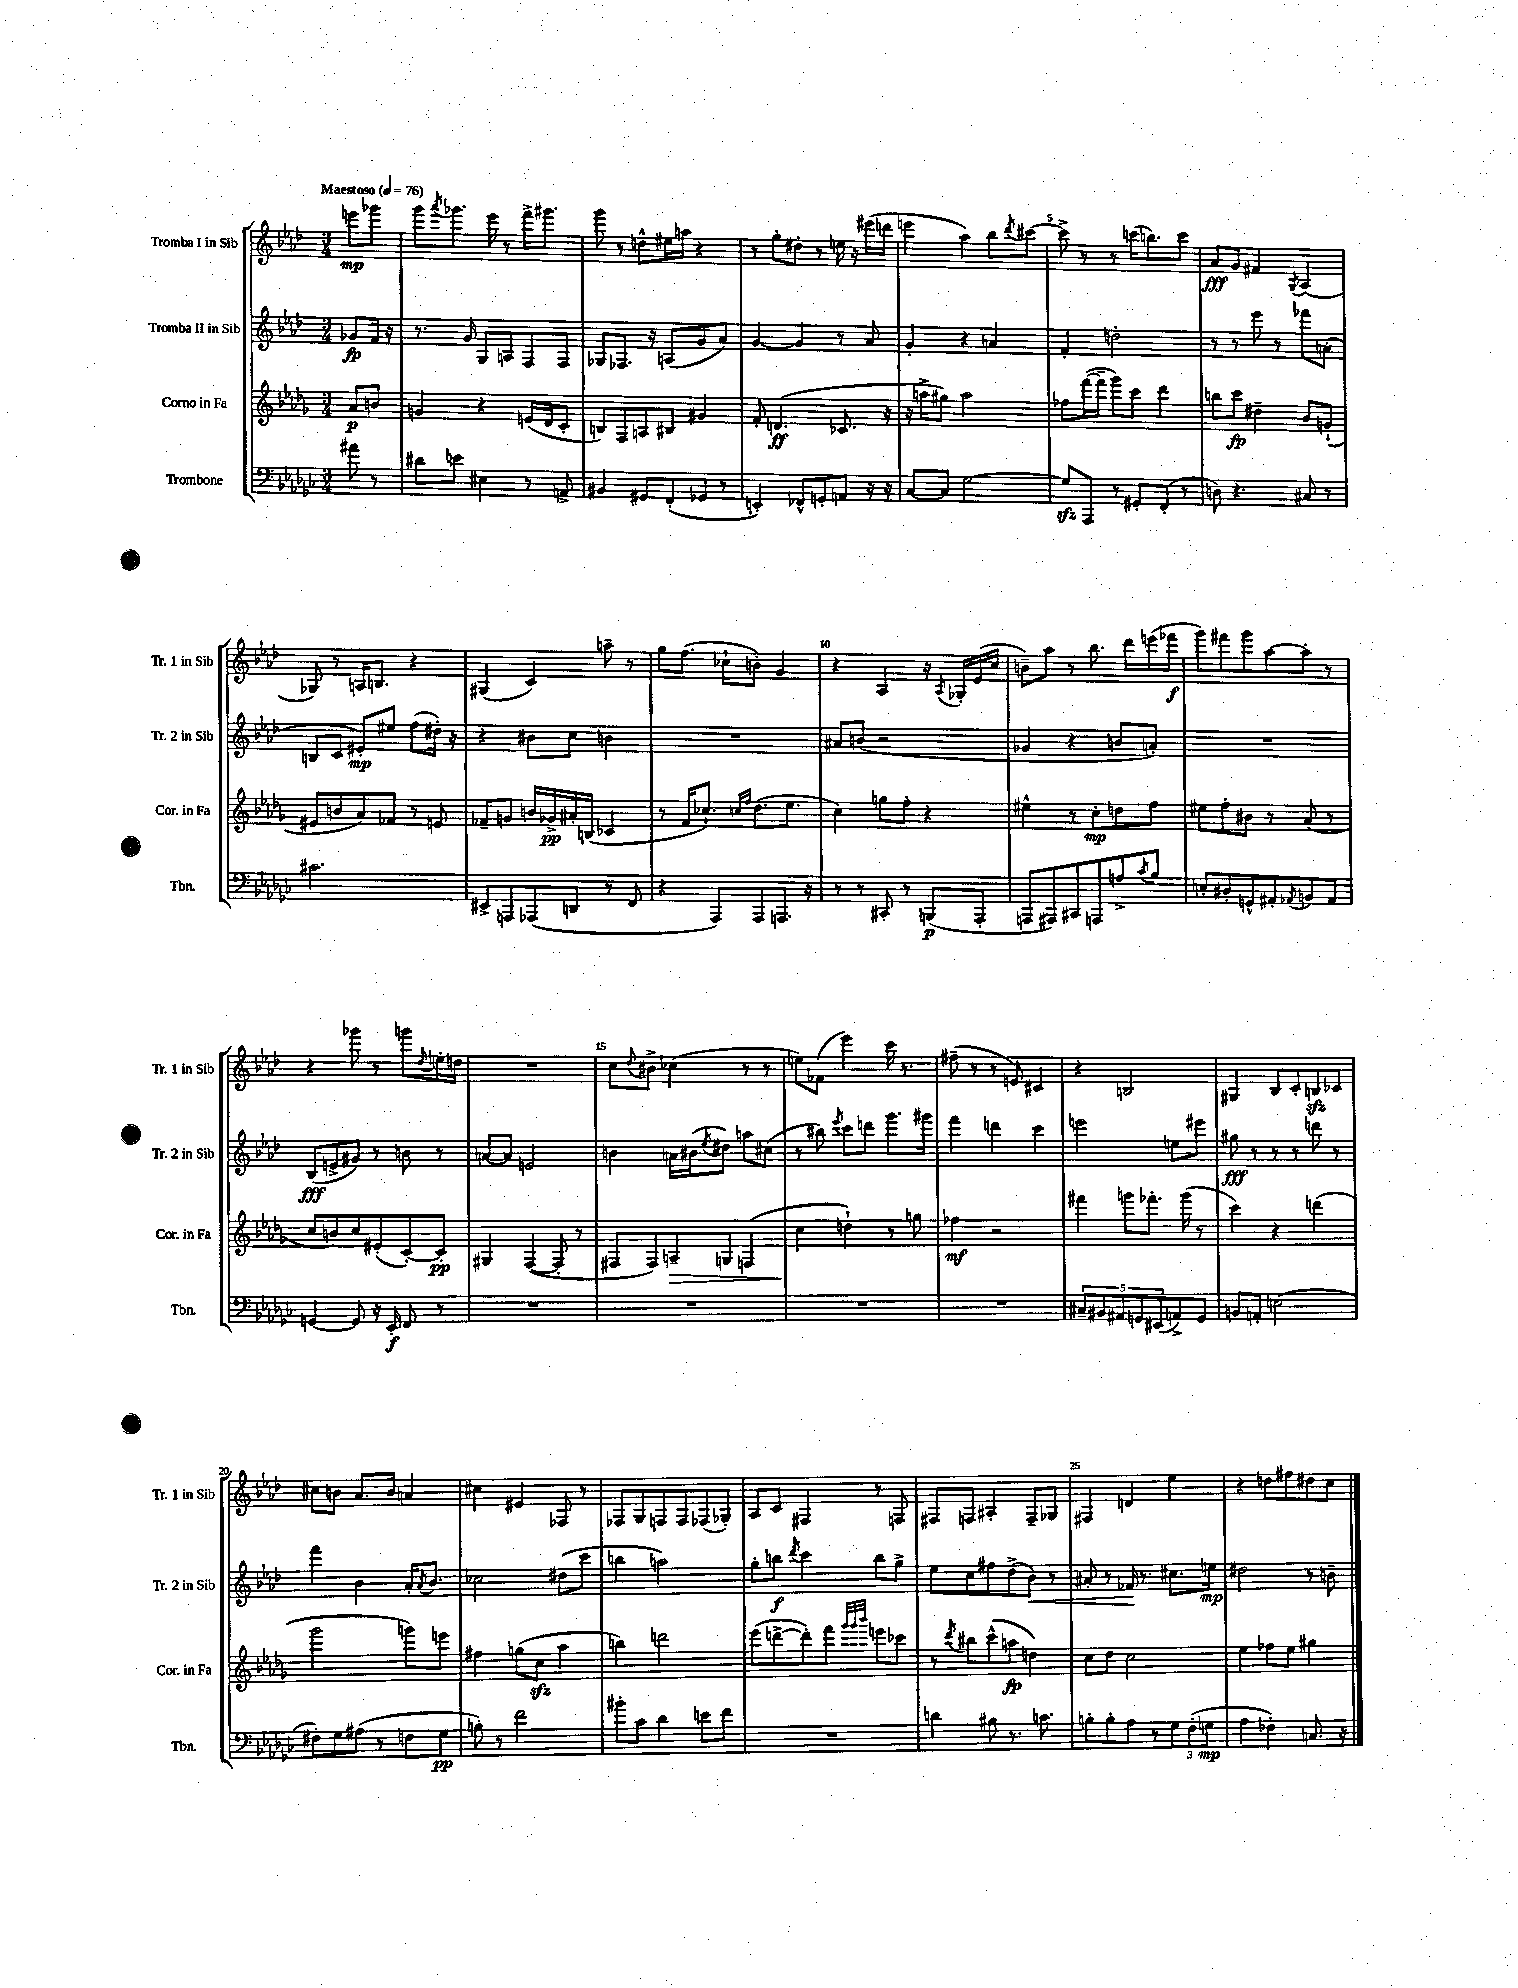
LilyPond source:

<<
\new StaffGroup <<
\new Staff = "s0" \with { instrumentName = "Tromba I in Sib" shortInstrumentName = "Tr. 1 in Sib" } {
    \clef treble \key aes \major \numericTimeSignature \time 3/4 \partial 4 \tempo "Maestoso" 4 = 76
    e'''8\mp ges'''8 |
    g'''8 \acciaccatura { aes'''8 } ges'''8. ees'''16 r8 f'''16-> gis'''8. |
    g'''8 r8 d''8-^ eis''16 a''16 r4 |
    r8 g''8-. dis''8-. r8 e''16 r16 eis'''16( d'''16 |
    e'''4 aes''4) bes''8 \acciaccatura { des'''8 } cis'''8~ |
    cis'''8-> r8 r8 c'''16( b''8.) c'''8 |
    aes'8\fff g'8 fis'4 \acciaccatura { g8 } aes4( |
    ges8) r8 a16 b8. r4 |
    gis4( c'4) a''8-- r8 |
    g''8 f''8.( ces''16-! b'8-.) g'4 |
    r4 aes4 r16 \acciaccatura { aes8 } ges16-. ees'16( c''16 |
    b'8--) aes''8 r8 bes''8. des'''16 e'''16( fes'''16\f |
    g'''8) fis'''8 g'''8 aes''8~ aes''8-. r8 |
    r4 ges'''8 r8 g'''8 \appoggiatura { des''8 } e''16-. d''16 |
    R2. |
    c''8 \appoggiatura { des''8 } bis'8-> ces''4( r8 r8 |
    e''8) fes'8( ees'''4) c'''16 r8. |
    fis''8--( r8 r8 e'8) cis'4 |
    r4 b2 |
    gis4 bes8 c'8-. b8\sfz ces'8 |
    cis''8 b'8 aes'8. b'16 a'4 |
    cis''4 eis'4 fes8 r8 |
    fes8 g8 f8 f8 fes8( ges8-.) |
    aes8 c'8 fis4 r8 f8 |
    fis8 f8 ais4-. f8-- ges8 |
    fis4 d'4 ees''4 |
    r4 d''8 fis''8 dis''8 c''8 \bar "|." |
}
\new Staff = "s1" \with { instrumentName = "Tromba II in Sib" shortInstrumentName = "Tr. 2 in Sib" } {
    \clef treble \key aes \major \numericTimeSignature \time 3/4 \partial 4
    ges'8\fp f'16 r16 |
    r8. g'16 g8 a8 f8 f8 |
    ges8 fes8. r16 a8( g'8 aes'8) |
    g'4~ g'4 r8 aes'8 |
    g'4-. r4 a'4 |
    f'4-. d''2-. |
    r8 r8 ees'''8 r8 fes'''8 a'8-.( |
    b8 c'8 eis'8-.\mp) eis''8 f''8( dis''16-.) r16 |
    r4 bis'8 c''8 b'4 |
    R2. |
    ais'8 b'8( r2 |
    ges'4 r4 b'8 a'8-.) |
    R2. |
    bes8\fff( e'8-> gis'8) r8 b'8 r8 |
    a'8~ a'8 e'2 |
    b'4 a'16 bis'16( \acciaccatura { ees''8 } dis''8) a''8 cis''8( |
    r8 bis''8) \acciaccatura { ees'''8 } c'''8 d'''8 g'''8. gis'''16 |
    f'''4 d'''4 c'''4 |
    e'''2 e''8 eis'''8 |
    gis''8\fff r8 r8 r8 d'''8 r8 |
    f'''4 bes'4 aes'16-. \acciaccatura { aes'8 } bes'8. |
    ces''2 dis''8( c'''8 |
    b''4 a''2) |
    g''8-. b''8\f \acciaccatura { des'''8 } c'''4 b''8 g''8-> |
    ees''8 c''8 fis''8 des''8->( bes'8\<) r8 |
    ais'8-. r8 fes'16\! r8. cis''8. e''16\mp |
    dis''2 r8 b'8-- \bar "|." |
}
\new Staff = "s2" \with { instrumentName = "Corno in Fa" shortInstrumentName = "Cor. in Fa" } {
    \clef treble \key des \major \numericTimeSignature \time 3/4 \partial 4
    aes'8\p b'8 |
    g'4 r4 e'16( des'16 c'8-. |
    b8) f8 a8 bis8 gis'4 |
    f'8-. d'4.\ff( ces'8. r16 |
    r16 a''16-> gis''8) a''2 |
    fes''8 f'''16~( f'''16-- ges'''8) c'''8 des'''4 |
    b''8 c'''8\fp dis''4-- bes'8 g'8-!( |
    eis'8 b'8 aes'8) fes'8 r8 e'8 |
    fes'8-- g'8 b'16 ges'16->\pp ais'16-. b16( ces'4 |
    r8 f'16 ces''8.-!) \grace { c''16 f''16 } des''8.( ees''8. |
    c''4) g''8 f''8-. r4 |
    eis''4-^ r8 c''8-.\mp d''8 f''8 |
    eis''8 f''8-. bis'8 r8 aes'8( r8 |
    c''8 b'8) c''8 eis'8-.( c'8~-.) c'8-.\pp |
    gis4 f4~( f8-. r8 |
    fis8 fis8) a8--\> g8 f4( |
    c''4\! d''4-!) r8 g''8 |
    fes''4\mf r2 |
    fis'''4 g'''8 fes'''8.-. g'''16( r8 |
    c'''4) r4 d'''4( |
    ges'''2 g'''8) e'''8 |
    fis''4 g''8( c''8\sfz aes''4 |
    b''4) d'''2 |
    ees'''8( d'''8~-> d'''8-.) f'''8 \grace { ges'''32 ges'''32 bes'''32 } e'''8 ces'''8 |
    r8 \acciaccatura { des'''8 } bis''8 c'''8-^( a''8\fp d''4) |
    c''8 des''8 c''2 |
    ees''4 fes''8 ees''8 gis''4 \bar "|." |
}
\new Staff = "s3" \with { instrumentName = "Trombone" shortInstrumentName = "Tbn." } {
    \clef bass \key ges \major \numericTimeSignature \time 3/4 \partial 4
    ais'8 r8 |
    dis'8 e'8 eis4 r8 a,8-> |
    bis,4 gis,8 f,8-.( ges,8 r8 |
    e,4-.) fes,8-^ g,8-. a,8 r16 r16 |
    ces8~ ces8 ges2~ |
    ges8\sfz aes,,8 r8 gis,8-. f,8-.( r8 |
    d8) r4. cis8 r8 |
    cis'2. |
    eis,8-> a,,8 aes,,8( d,8 r8 f,8 |
    r4 aes,,8) aes,,8 a,,8. r16 |
    r8 r8 cis,8-. r8 b,,8\p( aes,,8-. |
    a,,8 ais,,8) cis,8 a,,8 a8-> \acciaccatura { ces'8 } bes8 |
    e8-. dis8-. g,8-^ ais,8-. \acciaccatura { aes,8 } b,8 aes,8 |
    g,4~ g,8 r16 ees,16-.\f f,8 r8 |
    R2. |
    R2. |
    R2. |
    R2. |
    \tuplet 5/4 { cis8-- bis,8 ais,8 g,8 eis,8( } a,8->) g,8 |
    b,8 a,8-. e2( |
    fis8-.) ges8 ais8( r8 f8 ges8\pp |
    b8-.) r8 f'2 |
    bis'8-. ces'8 des'4 e'8 f'8 |
    R2. |
    d'4 bis8 r8. c'8. |
    b8-. b8-. aes8 r8 \tuplet 3/2 { ges8 f8-.( g8\mp } |
    aes4 fes4-.) c8. r16 \bar "|." |
}
>>
>>
\layout { \context { \Score \override BarNumber.break-visibility = ##(#f #t #t) barNumberVisibility = #(every-nth-bar-number-visible 5) } }
